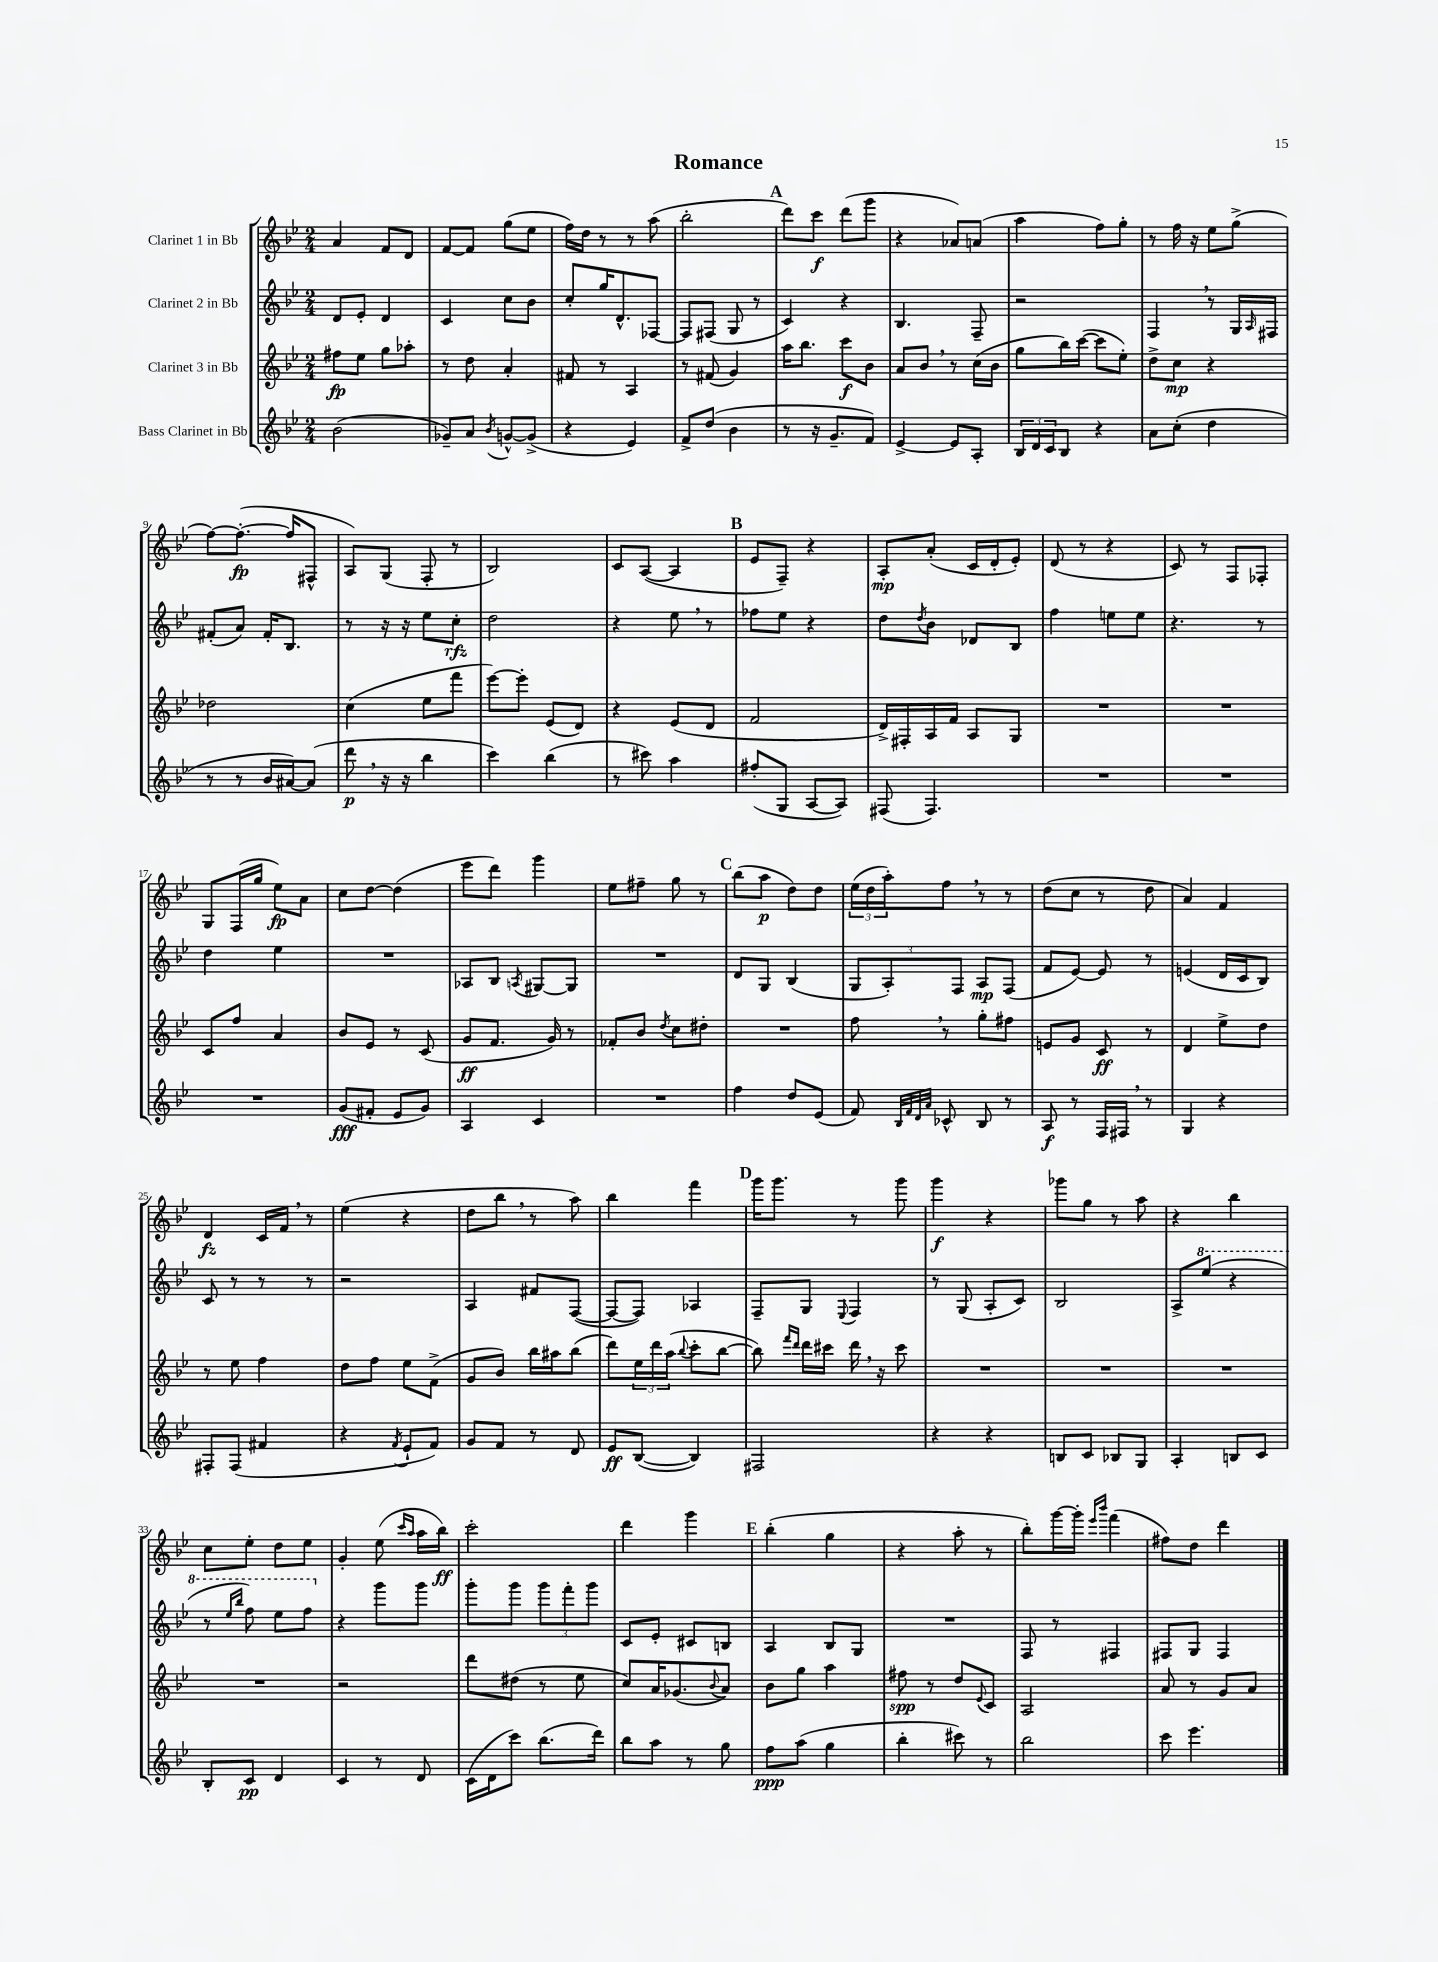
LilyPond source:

\header { title = "Romance" }
<<
\new StaffGroup <<
\new Staff = "s0" \with { instrumentName = "Clarinet 1 in Bb" } {
    \clef treble \key bes \major \numericTimeSignature \time 2/4
    a'4 f'8 d'8 |
    f'8~ f'8 g''8( ees''8 |
    f''16) d''16 r8 r8 a''8( |
    bes''2-. |
    \mark \markup { \bold "A" } d'''8) c'''8\f d'''8( g'''8 |
    r4 aes'8) a'8( |
    a''4 f''8) g''8-. |
    r8 f''16 r16 ees''8 g''8->( |
    f''8~) f''8.~-.\fp( f''16 fis8-^ |
    a8) g8( f8-. r8 |
    bes2) |
    c'8 a8~( a4 |
    \mark \markup { \bold "B" } ees'8 f8--) r4 |
    a8-.\mp a'8-.( c'16 d'16-. ees'8-.) |
    d'8( r8 r4 |
    c'8) r8 f8 fes8-. |
    g8 f16( g''16 ees''8\fp) a'8 |
    c''8 d''8~ d''4( |
    ees'''8 d'''8) g'''4 |
    ees''8 fis''8-- g''8 r8 |
    \mark \markup { \bold "C" } bes''8( a''8\p d''8) d''8 |
    \tuplet 3/2 { ees''16( d''16 a''16-.) } f''8 \breathe r8 r8 |
    d''8( c''8 r8 d''8 |
    a'4) f'4 |
    d'4\fz c'16 f'16 \breathe r8 |
    ees''4( r4 |
    d''8 bes''8 \breathe r8 a''8) |
    bes''4 f'''4 |
    \mark \markup { \bold "D" } g'''16 g'''8. r8 g'''8 |
    g'''4\f r4 |
    ges'''8 g''8 r8 a''8 |
    r4 bes''4 |
    c''8 ees''8-. d''8 ees''8 |
    g'4-. ees''8( \grace { c'''16 a''16 } a''16 bes''16\ff) |
    c'''2-. |
    d'''4 g'''4 |
    \mark \markup { \bold "E" } bes''4-.( g''4 |
    r4 a''8-. r8 |
    bes''8-.) g'''16~ g'''16-. \grace { ees'''16 bes'''16 } f'''4( |
    fis''8) d''8 d'''4 \bar "|." |
}
\new Staff = "s1" \with { instrumentName = "Clarinet 2 in Bb" } {
    \clef treble \key bes \major \numericTimeSignature \time 2/4
    d'8 ees'8-. d'4 |
    c'4 c''8 bes'8 |
    c''8-. g''16 d'8.-^ fes8~ |
    fes8 fis8( g8 r8 |
    \mark \markup { \bold "A" } c'4) r4 |
    bes4. f8-- |
    r2 |
    f4 \breathe r8 g16 \grace { a16 } fis16 |
    fis'8-.( a'8) fis'16-. bes8. |
    r8 r16 r16 ees''8 c''8-.\rfz |
    d''2 |
    r4 ees''8 \breathe r8 |
    \mark \markup { \bold "B" } fes''8 ees''8 r4 |
    d''8 \acciaccatura { d''8 } bes'8 des'8 bes8 |
    f''4 e''8 e''8 |
    r4. r8 |
    d''4 ees''4 |
    R2 |
    aes8 bes8 \acciaccatura { a8 } gis8~ gis8 |
    R2 |
    \mark \markup { \bold "C" } d'8 g8 bes4( |
    \tuplet 3/2 { g8 a8-.) f8 } a8\mp f8( |
    f'8 ees'8~) ees'8 r8 |
    e'4( d'16 c'16 bes8) |
    c'8 r8 r8 r8 |
    r2 |
    a4 fis'8 f8~( |
    f8~ f8) aes4 |
    \mark \markup { \bold "D" } f8-- g8 \appoggiatura { ees8 } f4 |
    r8 g8( a8-. c'8) |
    bes2 |
    a8-> \ottava #1 ees'''8( r4 |
    r8 \grace { ees'''16 bes'''16 } f'''8) ees'''8 f'''8 \ottava #0 |
    r4 g'''8 g'''8 |
    g'''8-. g'''8 \tuplet 3/2 { g'''8 f'''8-. g'''8 } |
    c'8 ees'8-. cis'8 b8 |
    \mark \markup { \bold "E" } a4 bes8 g8 |
    R2 |
    f8 r8 fis4 |
    fis8 g8 fis4 \bar "|." |
}
\new Staff = "s2" \with { instrumentName = "Clarinet 3 in Bb" } {
    \clef treble \key bes \major \numericTimeSignature \time 2/4
    fis''8\fp ees''8 g''8 aes''8-. |
    r8 d''8 a'4-. |
    fis'8 r8 a4 |
    r8 fis'8( g'4) |
    \mark \markup { \bold "A" } a''16 bes''8. c'''8\f bes'8 |
    a'8 bes'8 \breathe r8 c''16( bes'16 |
    g''8 bes''16) c'''16~( c'''8 ees''8-.) |
    d''8-> c''8\mp r4 |
    des''2 |
    c''4( ees''8 f'''8 |
    ees'''8~) ees'''8-. ees'8( d'8) |
    r4 ees'8( d'8 |
    \mark \markup { \bold "B" } f'2 |
    d'16->) fis16-. a16 f'16 a8 g8 |
    R2 |
    R2 |
    c'8 f''8 a'4 |
    bes'8 ees'8 r8 c'8( |
    g'8\ff f'8. g'16) r8 |
    fes'8-. bes'8 \acciaccatura { d''8 } c''8 dis''8-. |
    \mark \markup { \bold "C" } R2 |
    f''8 \breathe r8 g''8-. fis''8 |
    e'8 g'8 c'8\ff r8 |
    d'4 ees''8-> d''8 |
    r8 ees''8 f''4 |
    d''8 f''8 ees''8 f'8->( |
    g'8 bes'8) bes''16 ais''16 bes''8( |
    d'''8) \tuplet 3/2 { ees''16 d'''16 a''16( } \appoggiatura { bes''8 } c'''8-. bes''8~ |
    \mark \markup { \bold "D" } bes''8) \grace { f'''16 d'''16 } d'''16 cis'''16 d'''16 \breathe r16 cis'''8 |
    R2 |
    R2 |
    R2 |
    R2 |
    r2 |
    d'''8 dis''8( r8 ees''8 |
    c''8) a'16 ges'8.( \appoggiatura { bes'8 } a'8) |
    \mark \markup { \bold "E" } bes'8 g''8 a''4 |
    fis''8\spp r8 d''8 \appoggiatura { ees'8 } c'8 |
    a2 |
    a'8 r8 g'8 a'8 \bar "|." |
}
\new Staff = "s3" \with { instrumentName = "Bass Clarinet in Bb" } {
    \clef treble \key bes \major \numericTimeSignature \time 2/4
    bes'2( |
    ges'8--) a'8 \acciaccatura { bes'8 } g'8~-^ g'8->( |
    r4 ees'4) |
    f'8-> d''8( bes'4 |
    \mark \markup { \bold "A" } r8 r16 g'8.-- f'8) |
    ees'4~-> ees'8 a8-. |
    \tuplet 3/2 { bes16 d'16 c'16 } bes8 r4 |
    a'8 c''8-.( d''4 |
    r8 r8 bes'16 ais'16~) ais'8( |
    d'''8\p \breathe r16 r16 bes''4 |
    c'''4) bes''4( |
    r8 cis'''8) a''4 |
    \mark \markup { \bold "B" } fis''8-.( g8 a8~ a8) |
    fis8( fis4.) |
    R2 |
    R2 |
    R2 |
    g'8\fff( fis'8-. ees'8 g'8) |
    a4 c'4 |
    R2 |
    \mark \markup { \bold "C" } f''4 d''8 ees'8( |
    f'8) \grace { bes32 f'32 d'32 a'32 } ces'8-^ bes8 r8 |
    a8\f r8 f16 fis16 \breathe r8 |
    g4 r4 |
    fis8-. fis8( fis'4 |
    r4 \acciaccatura { f'8 } ees'8-! f'8) |
    g'8 f'8 r8 d'8 |
    ees'8\ff bes8~( bes4) |
    \mark \markup { \bold "D" } fis2 |
    r4 r4 |
    b8 c'8 bes8 g8 |
    a4-. b8 c'8 |
    bes8-. c'8\pp d'4 |
    c'4 r8 d'8 |
    c'16( d'16 c'''8) bes''8.( d'''16) |
    bes''8 a''8 r8 g''8 |
    \mark \markup { \bold "E" } f''8\ppp a''8( g''4 |
    bes''4-. cis'''8) r8 |
    bes''2 |
    c'''8 ees'''4. \bar "|." |
}
>>
>>
